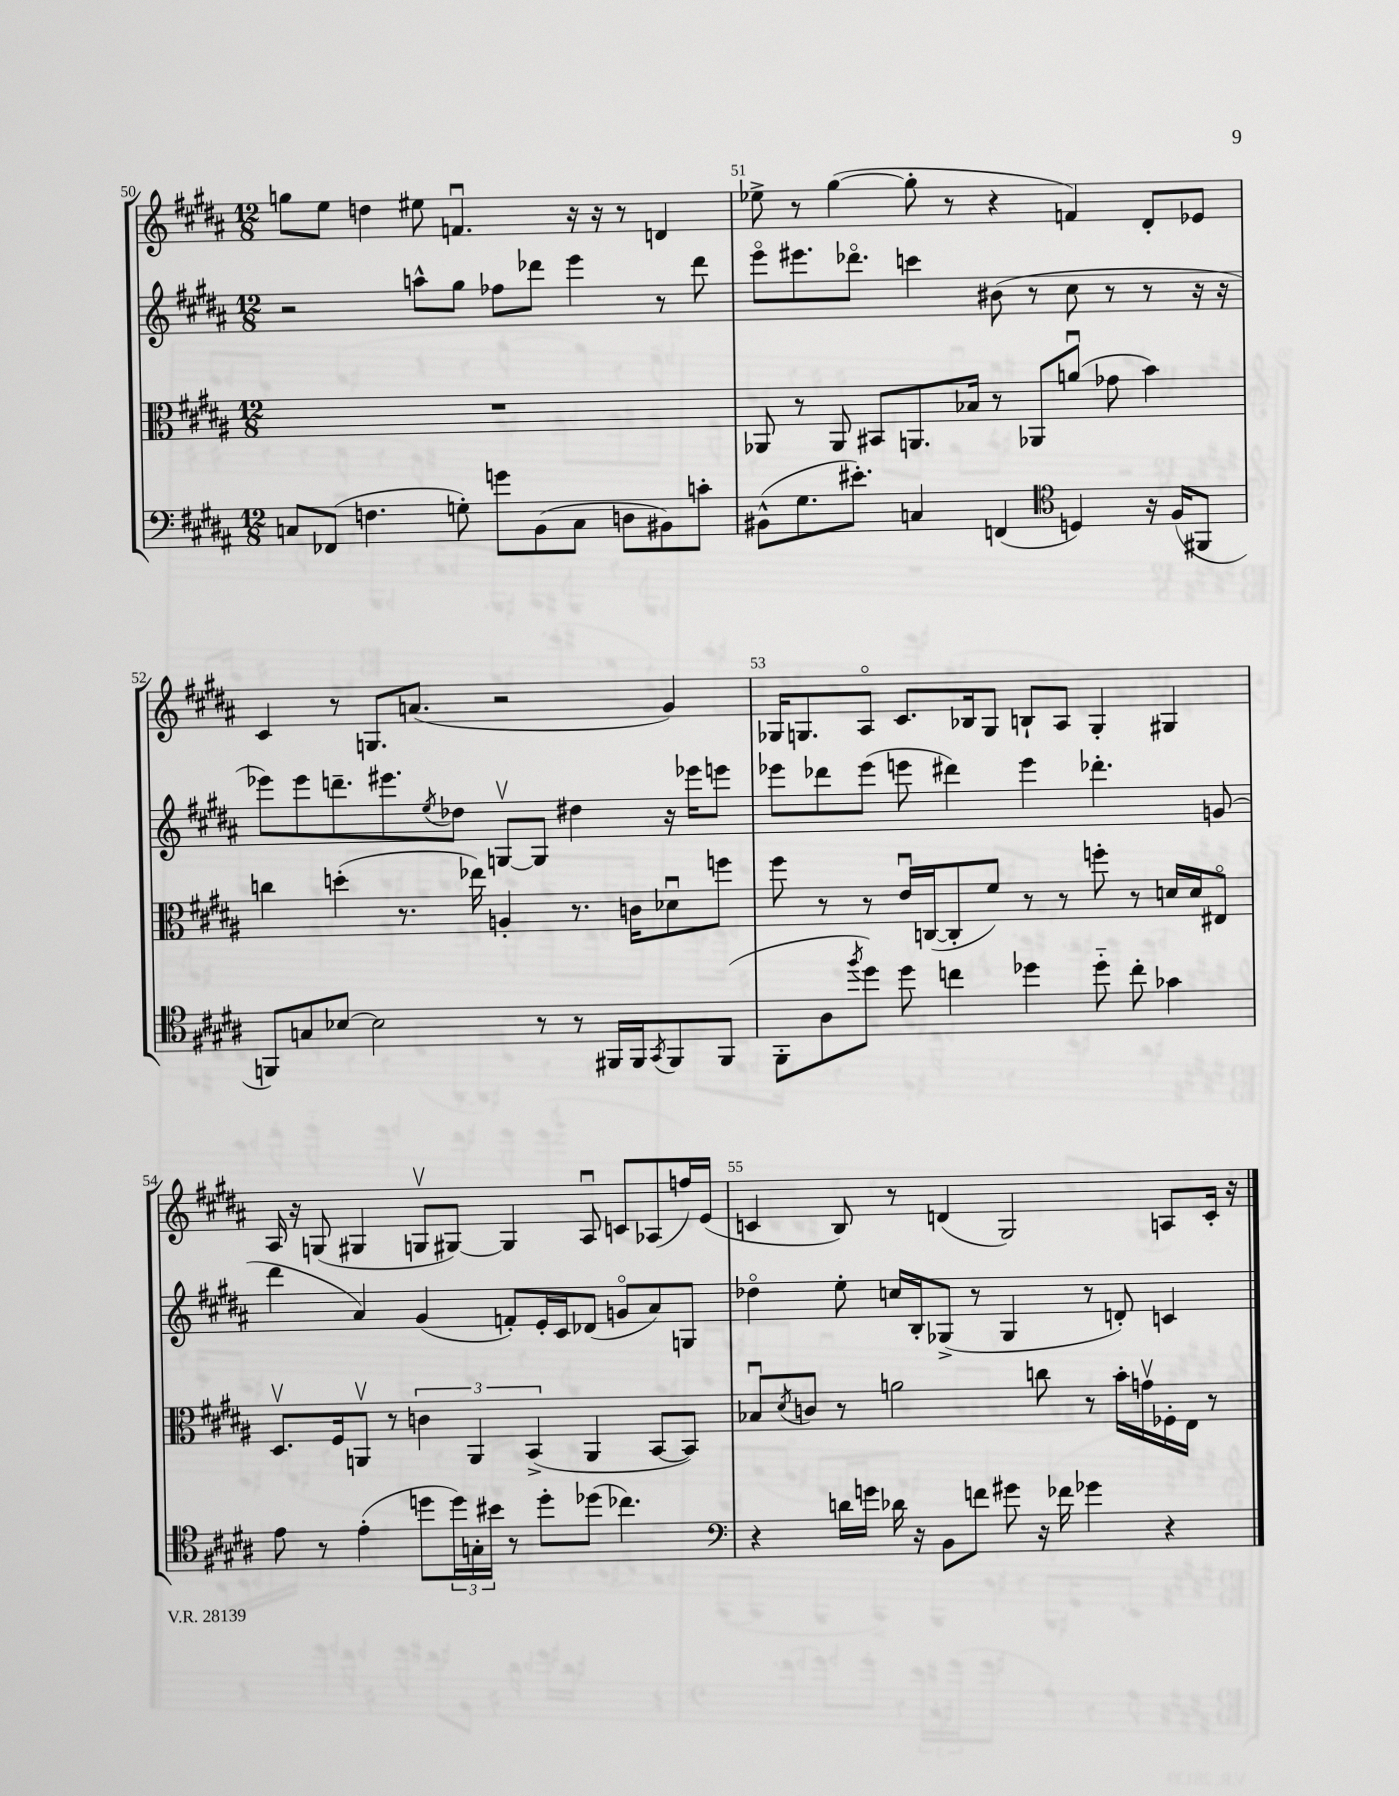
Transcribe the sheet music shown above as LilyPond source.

<<
\new StaffGroup <<
\new Staff = "s0" {
    \clef treble \key b \major \numericTimeSignature \time 12/8
    g''8 e''8 d''4 eis''8 f'4.\downbow r16 r16 r8 d'4 |
    ees''8-> r8 gis''4~( gis''8-. r8 r4 f'4) dis'8-. ees'8 |
    cis'4 r8 g8. a'8.( r2 gis'4) |
    ges16 g8. ais8\flageolet cis'8. bes16 g8 b8-! ais8 g4-. gis4 |
    ais16 r16 g8( gis4 g8\upbow gis8~) gis4 ais8\downbow c'8 aes8( f''16) e'16( |
    c'4 b8) r8 d'4( gis2) a8 c'16-. r16 \bar "|." |
}
\new Staff = "s1" {
    \clef treble \key b \major \numericTimeSignature \time 12/8
    r2 a''8-^ gis''8 fes''8 des'''8 e'''4 r8 des'''8 |
    e'''8\flageolet eis'''8. des'''8.\flageolet c'''4 bis'8( r8 cis''8 r8 r8 r16 r16 |
    ees'''8) ees'''8 d'''8.-- eis'''8. \acciaccatura { e''8 } des''8 g8~\upbow g8 dis''4 r16 ees'''16 e'''8 |
    ees'''8 des'''8 ees'''8( e'''8 dis'''4) e'''4 des'''4.-. g'8( |
    dis'''4 ais'4) gis'4( f'8-.) e'16-. cis'16 des'8( g'8\flageolet ais'8) g8 |
    des''4\flageolet e''8-. c''16 b16-. ges8->( r8 ges4 r8 d'8-.) c'4 \bar "|." |
}
\new Staff = "s2" {
    \clef alto \key b \major \numericTimeSignature \time 12/8
    R1. |
    aes,8 r8 aes,8 bis,8 a,8. bes16 r8 aes,8 a'8\downbow( ges'8 b'4) |
    c''4 d''4-.( r8. ees''16) a4-. r8. c'16 des'8\downbow f''8 |
    fis''8 r8 r8 e'16\downbow c16~( c8-. fis'8) r8 r8 f''8-. r8 d'16 d'16 eis8\flageolet |
    dis8.\upbow fis16 a,8\upbow r8 \tuplet 3/2 { c'4 a,4 b,4->( } a,4 b,8~ b,8) |
    bes8\downbow \acciaccatura { dis'8 } c'8 r8 a'2 c''8 r8 b'16-. g'16\upbow fes16-. e16 r8 \bar "|." |
}
\new Staff = "s3" {
    \clef bass \key b \major \numericTimeSignature \time 12/8
    c8 fes,8( f4. g8-.) g'8 b,8( c8 d8 bis,8) c'8-. |
    bis,8-^( gis8. eis'8.-.) c4 f,4( \clef tenor d4) r16 fis16( fis,8 |
    f,8) g8 bes8~ bes2 r8 r8 fis,16 fis,16 \acciaccatura { gis,8 } fis,8 fis,8( |
    fis,8-. ais8 \acciaccatura { fis''8 } dis''8) dis''8 c''4 des''4 des''8-_ c''8-. ges'4 |
    e'8 r8 e'4-.( d''8 \tuplet 3/2 { d''16) g16-. bis'16 } r8 d''8-. des''8( ces''4.) |
    \clef bass r4 d'16 g'16 des'16 r16 b,8 f'8 gis'8 r16 fes'16 ges'4 r4 \bar "|." |
}
>>
>>
\layout { \context { \Score currentBarNumber = #50 \override BarNumber.break-visibility = ##(#f #t #t) barNumberVisibility = #all-bar-numbers-visible } }
